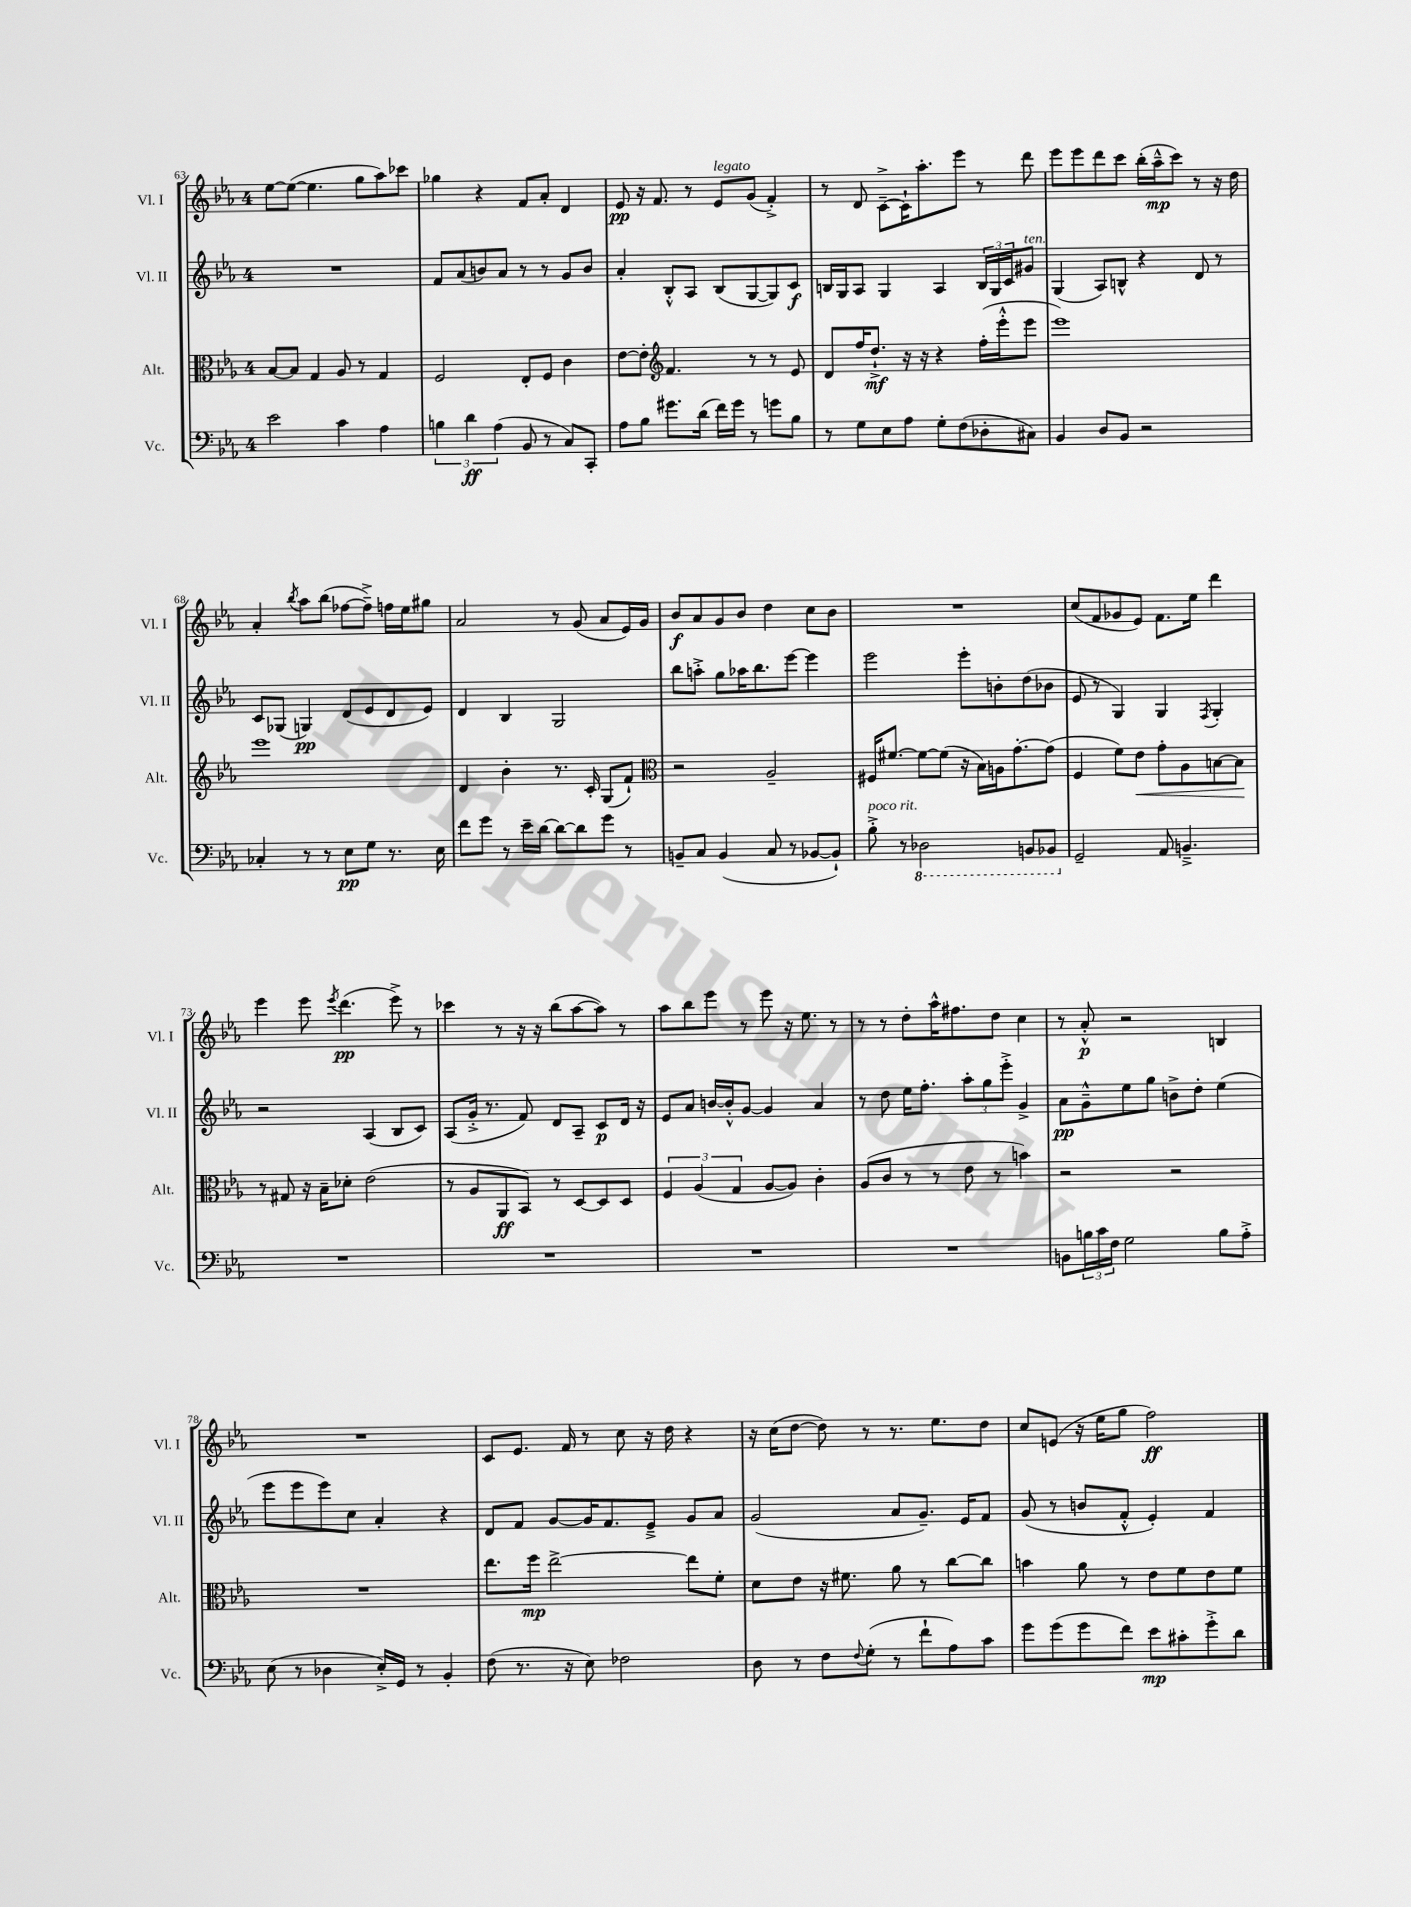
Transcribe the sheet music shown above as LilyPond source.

<<
\new StaffGroup <<
\new Staff = "s0" \with { instrumentName = "Vl. I" shortInstrumentName = "Vl. I" } {
    \clef treble \key ees \major \once \override Staff.TimeSignature.style = #'single-digit \time 4/4
    ees''8~ ees''8~( ees''4. g''8 aes''8) ces'''8 |
    ges''4 r4 f'8 aes'8-. d'4 |
    ees'8\pp r16 f'8. r8 ees'8^\markup { \italic "legato" } g'8( f'4-.->) |
    r8 d'8 c'8~---> c'16-! aes''8.-. ees'''8 r8 d'''8 |
    ees'''8 ees'''8 d'''8 c'''8 bes''16-.( aes''16---^\mp c'''8) r8 r16 d''16 |
    aes'4-. \acciaccatura { bes''8 } aes''8 bes''8( fes''8~ fes''8--->) f''16 ees''16 gis''8 |
    aes'2 r8 g'8( aes'8 ees'16) g'16 |
    bes'8\f aes'8 g'8 bes'8 d''4 c''8 bes'8 |
    R1 |
    c''8( f'8 ges'8 ees'8) f'8. ees''16 d'''4 |
    ees'''4 ees'''8 \acciaccatura { ees'''8 } d'''4.\pp( ees'''8->) r8 |
    ces'''4 r8 r16 r16 bes''8( aes''8~ aes''8) r8 |
    aes''8 bes''8 ees'''8 r8 ees'''8 r16 ees''8. r8 |
    r8 r8 d''8-. aes''16-^ fis''8. d''8 c''4 |
    r8 aes'8-.-^\p r2 b4 |
    R1 |
    c'8 ees'8. f'16 r8 c''8 r16 d''16 r4 |
    r16 c''16( d''8~ d''8) r8 r8. ees''8. d''8 |
    c''8 e'8( r16 ees''16 g''8 f''2\ff) \bar "|." |
}
\new Staff = "s1" \with { instrumentName = "Vl. II" shortInstrumentName = "Vl. II" } {
    \clef treble \key ees \major \once \override Staff.TimeSignature.style = #'single-digit \time 4/4
    R1 |
    f'8 aes'8( b'8) aes'8 r8 r8 g'8 b'8 |
    aes'4-. bes8-.-^ aes8 bes8( g8~ g8) c'8\f |
    b16 g16 aes8 g4 aes4 \tuplet 3/2 { b16 g16 c'16 } gis'8^\markup { \italic "ten." } |
    g4( aes8) b8-^ r4 d'8 r8 |
    c'8 ges8( g4\pp) d'8( ees'8 d'8 ees'8) |
    d'4 bes4 g2 |
    bes''8 a''8-.-> g''8 aes''16 bes''8. ees'''8~ ees'''4 |
    ees'''2 ees'''8-. b'8-. d''8( bes'8 |
    ees'8 r8 g4) g4 \acciaccatura { f8 } g4-. |
    r2 aes4( bes8 c'8) |
    aes8( g'16-.-> r8. f'8) d'8 aes8-- c'8\p d'16 r16 |
    ees'8 aes'8 b'16~ b'16-.-^ g'8~ g'4 aes'4 |
    r8 d''8 ees''16 f''8.-. \tuplet 3/2 { aes''8-. g''8 ees'''8-.-> } g'4-> |
    aes'8\pp g'8---^ ees''8 g''8 b'8-> d''8-. ees''4( |
    ees'''8 ees'''8 ees'''8) c''8 aes'4-. r4 |
    d'8 f'8 g'8~ g'16 f'8. ees'8---> g'8 aes'8 |
    g'2( aes'8 g'8.--) ees'16 f'8 |
    g'8( r8 b'8 f'8-.-^ ees'4-.) f'4 \bar "|." |
}
\new Staff = "s2" \with { instrumentName = "Alt." shortInstrumentName = "Alt." } {
    \clef alto \key ees \major \once \override Staff.TimeSignature.style = #'single-digit \time 4/4
    bes8~ bes8 g4 aes8 r8 g4 |
    f2 ees8-. f8 c'4 |
    ees'8~ ees'8-. \clef treble f'4. r8 r8 ees'8 |
    d'8 f''16 d''8.-!->\mf r16 r16 r4 f''16-.( ees'''16-.-^ ees'''8 |
    ees'''1) |
    ees'''1 |
    d'4 bes'4-. r8. c'16-. g8( f'8-!) |
    \clef alto r2 aes2-- |
    fis16 fis'8.~ fis'8~ fis'8( r16 bes16) a16 g'8.~-. g'8( |
    f4 f'8) ees'8\< g'8-. aes8 b8~ b8\! |
    r8 gis8 r16 bes16-- des'8-. ees'2( |
    r8 aes8 aes,8\ff bes,8) r8 d8~ d8 d8 |
    \tuplet 3/2 { f4 aes4( g4 } aes8~ aes8) c'4-. |
    aes8( c'8 r8 r8 ees'8 r8 b'4) |
    r2 r2 |
    R1 |
    ees''8. f''16\mp ees''2~-> ees''8 f'8-. |
    d'8 ees'8 r16 fis'8. aes'8 r8 c''8~ c''8 |
    b'4 aes'8 r8 ees'8 f'8 ees'8 f'8 \bar "|." |
}
\new Staff = "s3" \with { instrumentName = "Vc." shortInstrumentName = "Vc." } {
    \clef bass \key ees \major \once \override Staff.TimeSignature.style = #'single-digit \time 4/4
    ees'2 c'4 aes4 |
    \tuplet 3/2 { b4 d'4\ff aes4( } bes,8 r8 c8) c,8-. |
    aes8 bes8 gis'8. d'16( f'16) gis'16 r8 g'8 bes8 |
    r8 g8 ees8 aes8 g8-. f8( des8-. cis8) |
    bes,4 d8 bes,8 r2 |
    ces4-. r8 r8 ees8\pp g8 r8. ees16 |
    f'8 g'8 r8 ees'16-- d'16~ d'8~ d'8 g'8 r8 |
    b,8-- c8 b,4( c8 r8 bes,8~ bes,8-!) |
    bes8-.->^\markup { \italic "poco rit." } r8 \ottava #-1 des,2 b,,8 bes,,8 \ottava #0 |
    g,2-- aes,8 b,4.---> |
    R1 |
    R1 |
    R1 |
    R1 |
    b,8 \tuplet 3/2 { b16 c'16 f16 } g2 b8 aes8-.-> |
    ees8( r8 des4 ees16-.->) g,16 r8 bes,4-. |
    f8( r8. r16 ees8) fes2 |
    d8 r8 f8 \appoggiatura { f8 } g8-.( r8 f'8-! aes8) c'8 |
    g'8 g'8( g'8 f'8) ees'8\mp cis'8-. g'8-.-> d'8 \bar "|." |
}
>>
>>
\layout { \context { \Score currentBarNumber = #63 } }
